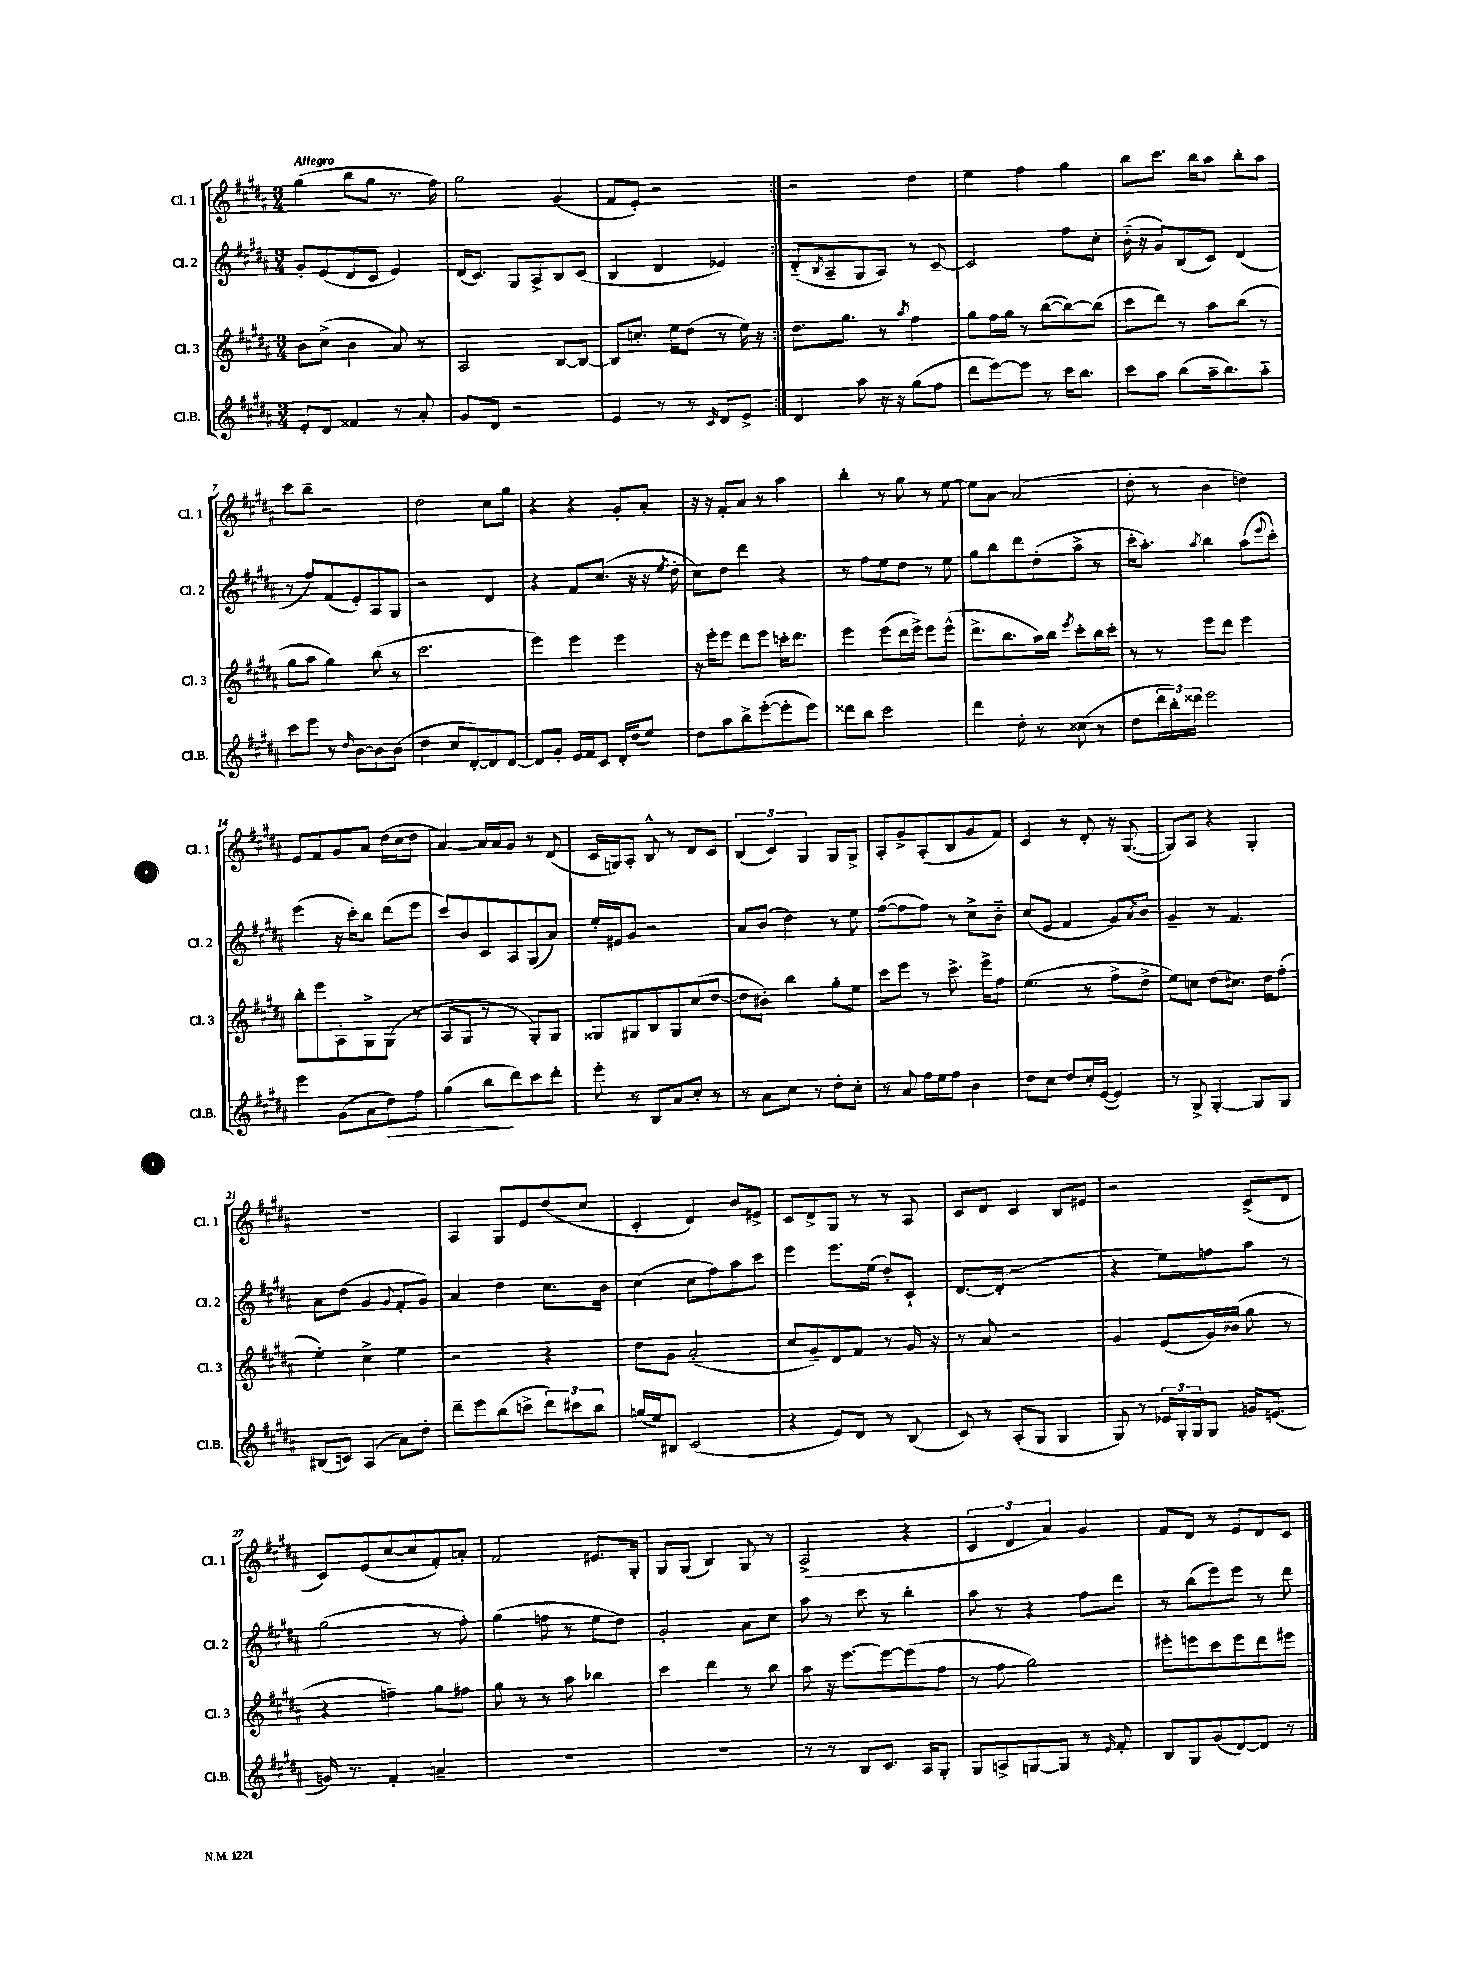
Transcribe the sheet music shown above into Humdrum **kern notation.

**kern	**dynam	**kern	**kern	**kern
*part4	*part4	*part3	*part2	*part1
*staff4	*staff4	*staff3	*staff2	*staff1
*I"Cl.B.	*	*I"Cl. 3	*I"Cl. 2	*I"Cl. 1
*I'Cl.B.	*	*I'Cl. 3	*I'Cl. 2	*I'Cl. 1
*clefG2	*	*clefG2	*clefG2	*clefG2
*k[f#c#g#d#a#]	*	*k[f#c#g#d#a#]	*k[f#c#g#d#a#]	*k[f#c#g#d#a#]
*M3/4	*	*M3/4	*M3/4	*M3/4
=1	=1	=1	=1	=1
!	!	!	!	!LO:TX:a:B:t=Allegro
8e'/L	.	8b\L	8g#'/L	(4gg#\
8d#/J	.	(8cc#^\J	(8e/	.
4f##X/	.	4b\	8d#/	8bb\L
.	.	.	8c#/J	8gg#\J
8r	.	8a#/)	4e/)	8.r
8a#'/	.	8r	.	.
.	.	.	.	16ff#\)
=2	=2	=2	=2	=2
8g#/L	.	2A#/	(16d#/KL	2gg#\
.	.	.	8.c#/J)	.
8d#/J	.	.	.	.
2r	.	.	8G#/L	.
.	.	.	8A#^/	.
.	.	[8B/L	8B/	(4g#/
.	.	8B/J_	(8c#/J	.
=3	=3	=3	=3	=3
4e/	.	8B/L]	4B/	8f#/L
.	.	8.ccn'/J	.	8e'/J)
8r	.	.	4d#/	2r
.	.	16ee\KL	.	.
8r	.	(8dd#\J	.	.
16qqc#/	.	.	.	.
8d#/L	.	8r	4e-X/)	.
8e^/J	.	16ee\)	.	.
.	.	16r	.	.
=4:|!	=4:|!	=4:|!	=4:|!	=4:|!
4d#/	.	8.dd#\L	(8d#/L	2r
.	.	.	8qB/	.
.	.	.	8A#~/	.
.	.	8.gg#\J	.	.
8aa#\	.	.	8G#/	.
16r	.	8r	8A#/J)	.
16r	.	.	.	.
.	.	8qaa#/	.	.
(8gg#\L	.	4ff#\	8r	4dd#\
8ff#\J	.	.	[8c#~/	.
=5	=5	=5	=5	=5
8ddd#\L	.	8gg#\L	2c#/]	4ee\
[8eee\)	.	16ff#\L	.	.
.	.	16gg#\JJ	.	.
8eee\J]	.	8r	.	4ff#\
8r	.	([8bb\L	.	.
16ccc#\KL	.	8bb\_)	8ff#\L	4gg#\
8.bb\J	.	.	.	.
.	.	(8bb\J]	8cc#'\J	.
=6	=6	=6	=6	=6
8ccc#\L	.	8ccc#\L	(16b\	8bb\L
.	.	.	16r	.
8aa#\J	.	8ddd#\J)	8g#/L)	8.ccc#\J
(8bb\L	.	8r	(8B/	.
.	.	.	.	16bb\KL
16aa#~\k	.	8aa#\L	8c#/J)	8aa#\J
8.bb\)	.	.	.	.
.	.	(8bb\J	(4d#/	8bb'\L
8aa#\J	.	8r	.	8aa#\J
!!LO:LB:g=z
=7	=7	=7	=7	=7
8ccc#\L	.	8gg#\L	8r	8ccc#\L
8eee\J	.	8aa#\J	8ff#/L)	8bb~\J
8r	.	4gg#\)	(8f#/	2r
16qqdd#/	.	.	.	.
[8b\L	.	.	8e'/)	.
8b\]	.	(8bb\	8A#/	.
(8b\J	.	8r	8G#/J	.
=8	=8	=8	=8	=8
4dd#\	.	2.ccc#\	2r	2dd#\
8cc#/L	.	.	.	.
[8d#'/)	.	.	.	.
8d#/]	.	.	4d#/	8cc#\L
[8d#/J	.	.	.	8gg#\J
=9	=9	=9	=9	=9
8d#/L]	.	4eee\)	4r	4r
8g#'/J	.	.	.	.
16e/LL	.	4eee\	8f#/L	4r
16f#/J	.	.	.	.
8c#/J	.	.	(8.cc#/J	.
16d#'/LL	.	4eee\	.	8g#'/L
(16dd#/J	.	.	16r	.
8ee/J)	.	.	16r	8a#'/J
.	.	.	8qee/	.
.	.	.	16dd#'\	.
=10	=10	=10	=10	=10
8dd#\L	.	16r	8cc#\L)	16r
.	.	16eee'\KL	.	16r
8aa#\	.	8eee\J	8dd#\J	8f#'/L
8bb^\	.	8ddd#\L	4ddd#\	8a#/J
([8eee'\	.	8eee\J	.	8r
8eee'\]	.	16cccn'\KL	4r	4aa#\
.	.	8.ddd#\J	.	.
8eee\J)	.	.	.	.
=11	=11	=11	=11	=11
8ddd##X\L	.	4eee\	8r	4bb'\
8bb\J	.	.	8ff#\L	.
2ccc#\	.	(8eee\L	8ee\	8r
.	.	16ddd#\L	8dd#\J	8gg#\
.	.	16eee^\JJ)	.	.
.	.	8eee\L	8r	8r
.	.	(8eee^^\J	8ee\	[8ee\
=12	=12	=12	=12	=12
4ddd#\	.	8.ddd#^\L	8gg#\L	8ee\L]
.	.	.	8bb\	[8a#\J
.	.	8.bb\	.	.
8dd#'\	.	.	8ddd#\	(2a#/]
8r	.	16aa#\L)	(8dd#'\	.
.	.	16bb\JJ	.	.
.	.	8qeee/	.	.
(8cc##X\	.	8ccc#'\L	8aa#^\J	.
8r	.	16bb\L	8r	.
.	.	16ccc#'\JJ	.	.
=13	=13	=13	=13	=13
8dd#\L	.	8r	16ccc#'\KL	8dd#'\
.	.	.	8.aa#'\J)	.
24ddd#\L	.	8r	.	8r
24bb'\)	.	.	.	.
24ddd##X\JJ	.	.	.	.
.	.	.	8qaa#/	.
2eee\	.	8eee\L	4bb\	4b\
.	.	8ddd#\J	.	.
.	.	4eee\	(8aa#\L	4ddn\)
.	.	.	8qqeee/	.
.	.	.	8ccc#'\J)	.
!!LO:LB:g=z
=14	=14	=14	=14	=14
4eee\	.	8bb'\L	(4eee\	8e/L
.	.	8eee\	.	8f#/
(8g#\L	.	8A#'\	16r	8g#/
.	.	.	16ccc#'\KL)	.
8a#\	.	8G#^\	8bb\J	8a#/J
!	!LO:HP:b	!	!	!
8dd#\)	>	(8G#\J	(8ddd#\L	(16dd#\LL
.	.	.	.	16cc#\J
8ff#\J	.	8r	8eee\J	8dd#\J
=15	=15	=15	=15	=15
(4gg#\	.	8A#/L	8ccc#/L)	[4a#/)
.	.	8G#/J	8b/	.
8bb\L	.	8r	8c#/	16a#/LL]
.	.	.	.	16a#/J
8ddd#\)	]	8r	8A#/	8g#/J
8ccc#\	.	8G#'/L)	(8G#/	8r
8ddd#'\J	.	8G#/J	8a#/J)	(8d#/
=16	=16	=16	=16	=16
8eee'\	.	8G##X/L	16ee'/LL	16c#/LL
.	.	.	16e#X/J	16Gn/J)
8r	.	8G#X/	8g#/J	8A#'/J
8B/L	.	8B/	2r	8B^^/
8a#/	.	8G#/	.	8r
8cc#'/J	.	(8cc#/	.	8d#/L
8r	.	[8dd#/J	.	8c#/J
=17	=17	=17	=17	=17
8r	.	8dd#\L]	8a#/L	(6B/
8a#\L	.	8b#X'\J)	(8b/J	.
.	.	.	.	6c#/)
8cc#\J	.	4bb\	4dd#\)	.
.	.	.	.	6G#/
8r	.	.	.	.
8dd#'\L	.	8gg#'\L	8r	8G#/L
8cc#'\J	.	8ee\J	8ee\	8G#^/J
=18	=18	=18	=18	=18
8r	.	8ccc#\L	([8ff#\L	8A#'/L
8a#/	.	8eee\J	8ff#\]	8g#^/
16ff#\LL	.	8r	8ff#\J)	(8A#'/
16ee\J	.	.	.	.
8ff#\J	.	8.ccc#^\	8r	8B/
4b\	.	.	8cc#^\L	8g#/
.	.	16eee^\KL	.	.
.	.	8ff#\J	8b\J	8f#/J)
=19	=19	=19	=19	=19
8dd#\L	.	(4.ee\	(8cc#/L	4c#/
8cc#\J	.	.	8e/J	.
8dd#/L	.	.	4f#/	8r
16cc#'/L	.	8r	.	8d#'/
([16e/JJ	.	.	.	.
4e/])	.	8ff#^\L	8g#/L)	16r
.	.	.	.	([8.G#/
.	.	.	8qa#/	.
.	.	8dd#^\J	8b/J	.
=20	=20	=20	=20	=20
8r	.	8ee\L)	4g#~/	8G#/L])
8G#^/	.	8ccn\J	.	8A#/J
[4G#'/	.	(8dd#\L	8r	4r
.	.	8.cc#X\J)	4.f#/	.
8G#/L]	.	.	.	4G#'/
.	.	16dd#\KL	.	.
8G#/J	.	(8ff#'\J	.	.
!!LO:LB:g=z
=21	=21	=21	=21	=21
(8B#X/L	.	4ee'\)	8a#\L	2.r
8cn/J)	.	.	(8dd#\J	.
(4A#/	.	4cc#^\	4g#/	.
.	.	.	8qqg#/	.
8a#\L)	.	4ee\	8f#'/L	.
8dd#'\J	.	.	8g#/J)	.
=22	=22	=22	=22	=22
8ddd#~\L	.	2r	4a#/	4A#/
8eee\	.	.	.	.
(8bb\	.	.	4dd#\	8G#/L
8cccn^\J	.	.	.	8e/
12ddd#\L)	.	4r	8.cc#\L	(8dd#/
12ccc#X\	.	.	.	.
.	.	.	.	8cc#/J
12bb\J	.	.	.	.
.	.	.	16b\Jk	.
=23	=23	=23	=23	=23
(16ggn/LL	.	8dd#\L	(4cc#\	4c#'/
16ee/J)	.	.	.	.
8B#X/J	.	8g#\J	.	.
(2c#/	.	(2a#'/	8cc#\L	4d#/)
.	.	.	8ff#\)	.
.	.	.	8aa#\	8b/L
.	.	.	8ccc#\J	8e#X^/J
=24	=24	=24	=24	=24
4r	.	8cc#/L	4eee\	8c#/L
.	.	8g#~/)	.	8d#^/
8e/L)	.	8d#/	8.eee\L	8G#/J
8d#/J	.	8f#/J	.	8r
.	.	.	(16ee\Jk	.
8r	.	8r	8dd#'/L)	8r
(8B/	.	16g#/	8c#`/J	8A#/
.	.	16r	.	.
=25	=25	=25	=25	=25
8c#/)	.	8r	[8.d#/L	8c#/L
8r	.	8a#/	.	8d#/J
.	.	.	(16d#'/Jk]	.
(8A#'/L	.	2r	2r	4c#/
8G#/J	.	.	.	.
4G#/	.	.	.	8B/L
.	.	.	.	8e#X/J
=26	=26	=26	=26	=26
8G#/)	.	4g#/	4r	2r
8r	.	.	.	.
24e-X/LL	.	(8e/L	8ee\L)	.
24G#'/	.	.	.	.
24G#/J	.	.	.	.
8G#/J	.	16g#/L)	8ffn\	.
.	.	(16b-X/JJ	.	.
16gn/KL	.	8gg#\	8aa#\J	(8c#^/L
(8.en/J	.	.	.	.
.	.	8r	8r	8d#/J
!!LO:LB:g=z
=27	=27	=27	=27	=27
16gn/)	.	4r	(2gg#\	8c#/L)
8.r	.	.	.	.
.	.	.	.	(8e/
4f#'/	.	4ffn~\)	.	[8cc#/
.	.	.	.	8cc#/]
4an~/	.	8gg#\L	8r	8f#'/)
.	.	8ff#X\J	8ff#'\)	8an'/J
=28	=28	=28	=28	=28
2.r	.	8gg#\	(4gg#\	2f#/
.	.	8r	.	.
.	.	8r	8ffn\	.
.	.	8aa#\	8r	.
.	.	4bb-X\	8ee\L	8.e#X/L
.	.	.	8dd#\J)	.
.	.	.	.	16G#'/Jk
=29	=29	=29	=29	=29
2.r	.	4ccc#\	2g#'/	8G#/L
.	.	.	.	(8G#/J
.	.	4ddd#\	.	4B/)
.	.	8r	8a#\L	8G#/
.	.	8bb\	8cc#\J	8r
=30	=30	=30	=30	=30
8r	.	8aa#\	8aa#\	(2A#^/
8r	.	16r	8r	.
.	.	[8.eee\L	.	.
8B/L	.	.	8ccc#\	.
8.c#/J	.	8eee\_	8r	.
.	.	(8eee\]	4bb'\	4r
16A#/KL	.	.	.	.
8G#'/J	.	8ff#\J	.	.
=31	=31	=31	=31	=31
8G#/L	.	8r	8aa#\	6c#/
8An^/	.	8ff#\	8r	.
.	.	.	.	6d#/
[8Gn/	.	2gg#\)	4r	.
.	.	.	.	6a#/)
8G/J]	.	.	.	.
8r	.	.	8ff#\L	4g#/
16qqe/	.	.	.	.
8f#'/	.	.	8ddd#\J	.
=32	=32	=32	=32	=32
8B/L	.	8eee#X'\L	8r	8f#/L
8G#/	.	8eeen\	(8bb\L	8d#/J
(8g#/	.	8ccc#\	8eee\)	8r
[8d#/)	.	8eee\	8eee\J	8e/L
8d#/J]	.	8ddd#\	8r	8d#/
8r	.	8eee#X\J	8ddd#\	8c#/J
==	==	==	==	==
*-	*-	*-	*-	*-
